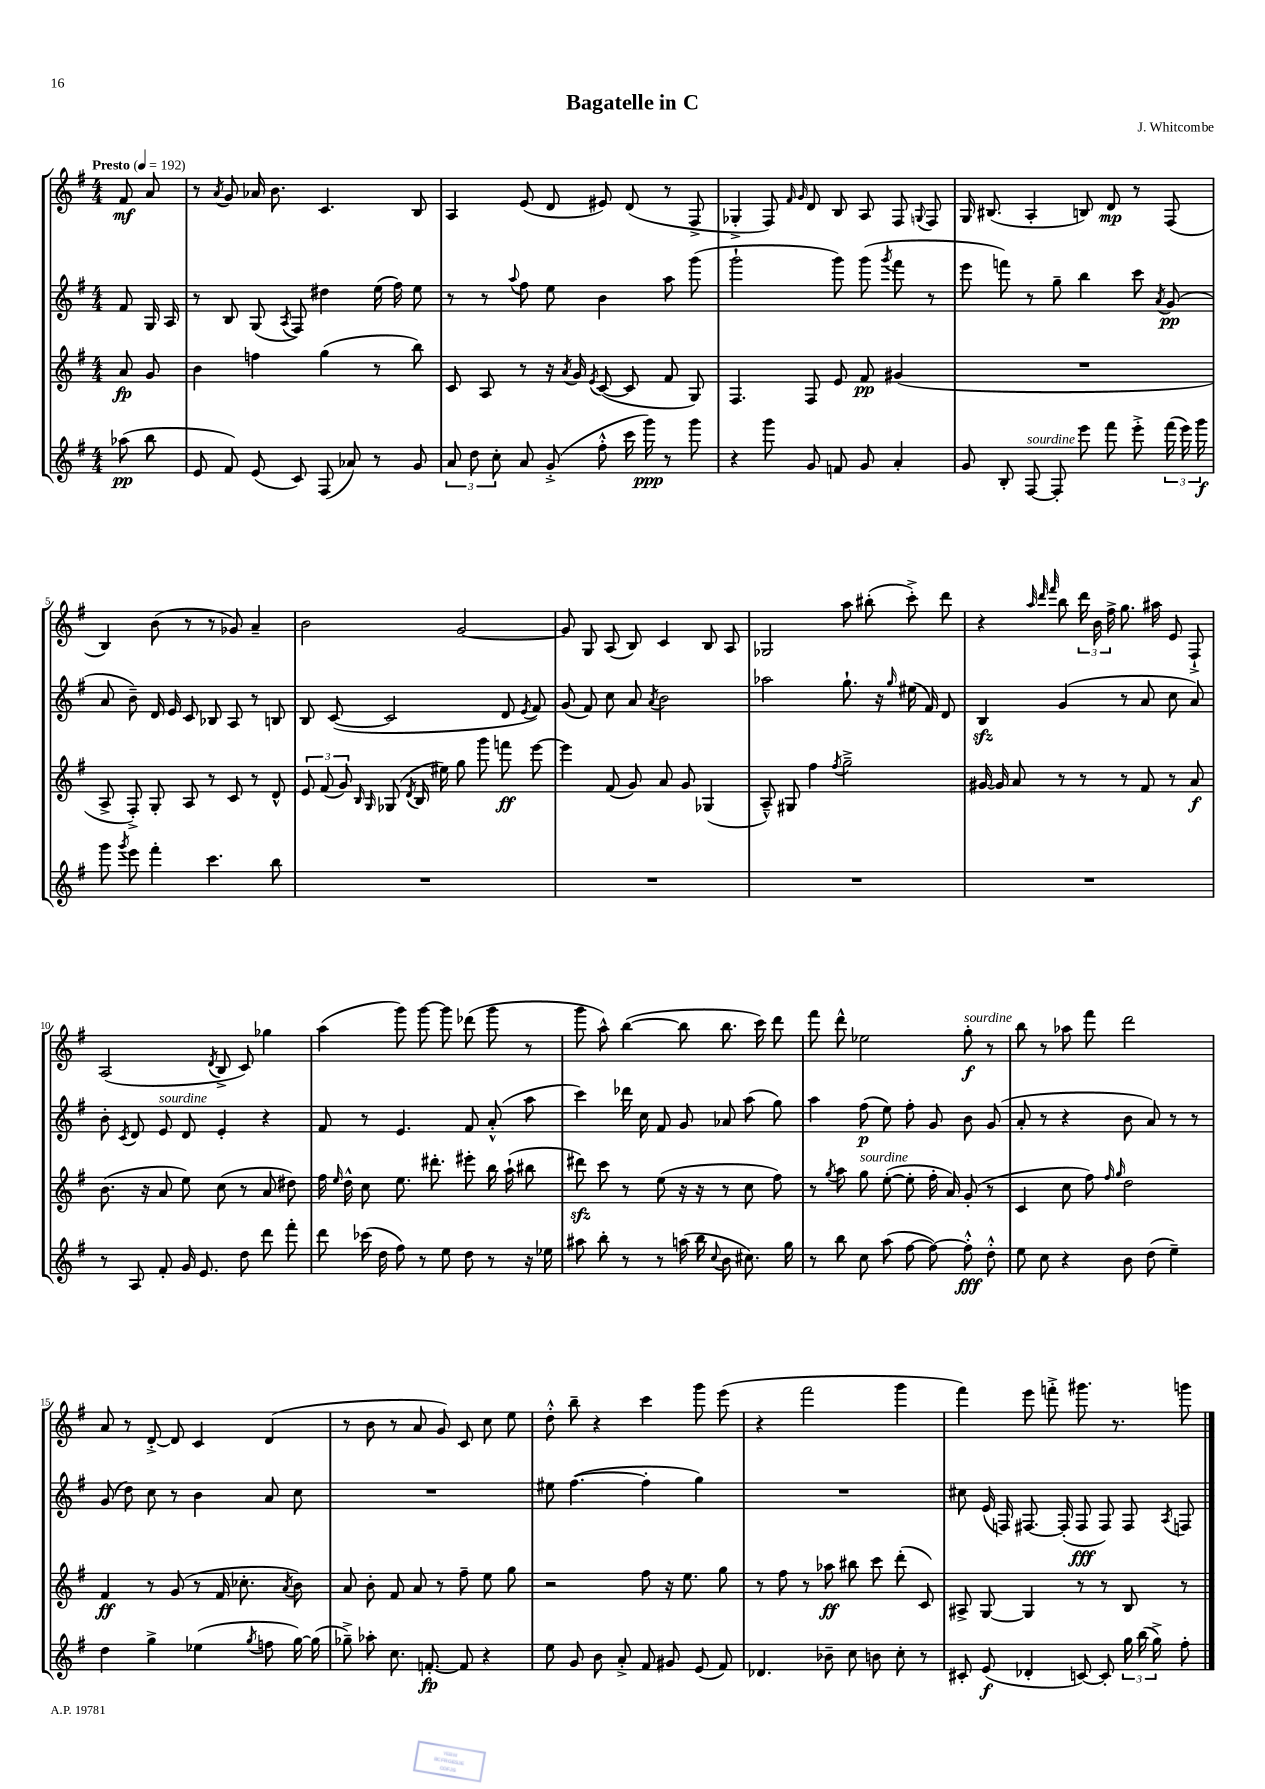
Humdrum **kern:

**kern	**dynam	**kern	**dynam	**kern	**dynam	**kern	**dynam
*part4	*part4	*part3	*part3	*part2	*part2	*part1	*part1
*staff4	*staff4	*staff3	*staff3	*staff2	*staff2	*staff1	*staff1
*clefG2	*	*clefG2	*	*clefG2	*	*clefG2	*
*k[f#]	*	*k[f#]	*	*k[f#]	*	*k[f#]	*
*M4/4	*	*M4/4	*	*M4/4	*	*M4/4	*
*MM192	*	*MM192	*	*MM192	*	*MM192	*
=	=	=	=	=	=	=	=
!	!	!	!	!	!	!LO:TX:a:B:t=Presto	!
(8aa-X\	pp	8a/	fp	8f#/	.	8f#/	mf
8bb\	.	8g/	.	16G/	.	8a/	.
.	.	.	.	16A/	.	.	.
=1	=1	=1	=1	=1	=1	=1	=1
8e/	.	4b\	.	8r	.	8r	.
.	.	.	.	.	.	8qa/	.
8f#/)	.	.	.	8B/	.	8g/	.
(8e/	.	4ffn\	.	(8G/	.	16a-X/	.
.	.	.	.	.	.	8.b\	.
.	.	.	.	8qA/	.	.	.
8c/)	.	.	.	8F#/)	.	.	.
(8F#/	.	(4gg\	.	4dd#X\	.	4.c/	.
8a-X/)	.	.	.	.	.	.	.
8r	.	8r	.	(16ee\	.	.	.
.	.	.	.	16ff#\)	.	.	.
8g/	.	8bb\)	.	8ee\	.	8B/	.
=2	=2	=2	=2	=2	=2	=2	=2
12a/	.	8c/	.	8r	.	4A/	.
12dd\	.	.	.	.	.	.	.
.	.	8A/	.	8r	.	.	.
12cc'\	.	.	.	.	.	.	.
.	.	.	.	8qqaa/	.	.	.
8a/	.	8r	.	8ff#\	.	(8e/	.
(8g'^/	.	16r	.	8ee\	.	8d/	.
.	.	8qa/	.	.	.	.	.
.	.	16g/	.	.	.	.	.
.	.	8qe/	.	.	.	.	.
8ff#'^^\	.	([8c/	.	4b\	.	8e#X/)	.
16ccc\	.	8c/]	.	.	.	(8d/	.
16ggg\)	ppp	.	.	.	.	.	.
8r	.	8f#/	.	8aa\	.	8r	.
8ggg\	.	8G/)	.	(8ggg\	.	8F#^/	.
=3	=3	=3	=3	=3	=3	=3	=3
4r	.	4.F#/	.	2ggg`\	.	4G-X'^/	.
8ggg\	.	.	.	.	.	8F#/)	.
.	.	.	.	.	.	16qqf#/	.
.	.	.	.	.	.	16qqg/	.
8g/	.	8F#/	.	.	.	8d/	.
8fn/	.	8e/	.	8ggg\)	.	8B/	.
8g/	.	8f#/	pp	(8ggg\	.	8A/	.
.	.	.	.	8qggg/	.	.	.
4a'/	.	(4g#X/	.	8fff#\	.	8F#/	.
.	.	.	.	.	.	8qqGn/	.
.	.	.	.	8r	.	8F#/	.
=4	=4	=4	=4	=4	=4	=4	=4
8g/	.	1r	.	8eee\	.	16G/	.
.	.	.	.	.	.	(8.B#X/	.
8B'/	.	.	.	8fffn\)	.	.	.
!LO:TX:a:i:t=sourdine	!	!	!	!	!	!	!
[8F#/	.	.	.	8r	.	4A'/	.
8F#'/]	.	.	.	8gg~\	.	.	.
8eee\	.	.	.	4bb\	.	8Bn/)	.
8fff#\	.	.	.	.	.	8d/	mp
8eee'^\	.	.	.	8ccc\	.	8r	.
.	.	.	.	8qa/	.	.	.
(24fff#\	.	.	.	(8g/	pp	(8F#/	.
24eee\)	.	.	.	.	.	.	.
24ggg\	f	.	.	.	.	.	.
!!LO:LB:g=z
=5	=5	=5	=5	=5	=5	=5	=5
8ggg\	.	8A^/	.	8a/	.	4B/)	.
8qggg/	.	.	.	.	.	.	.
8eee\	.	8F#'^/)	.	8b~\)	.	.	.
4fff#'\	.	8G'/	.	16d/	.	(8b\	.
.	.	.	.	16e/	.	.	.
.	.	8A/	.	8c/	.	8r	.
4.ccc\	.	8r	.	8B-X/	.	8r	.
.	.	8c/	.	8A/	.	8g-X/)	.
.	.	8r	.	8r	.	4a~/	.
8bb\	.	8d^^/	.	8Bn/	.	.	.
=6	=6	=6	=6	=6	=6	=6	=6
1r	.	12e/	.	8B/	.	2b\	.
.	.	(12f#/	.	.	.	.	.
.	.	.	.	([8c/	.	.	.
.	.	12g/)	.	.	.	.	.
.	.	16qqB/	.	.	.	.	.
.	.	16qqG/	.	.	.	.	.
.	.	(8G-X/	.	2c/]	.	.	.
.	.	8qd/	.	.	.	.	.
.	.	16B/	.	.	.	.	.
.	.	16ee#X\)	.	.	.	.	.
.	.	8gg\	.	.	.	[2g/	.
.	.	8ggg\	.	.	.	.	.
.	.	8fffn\	ff	8d/	.	.	.
.	.	.	.	8qe/	.	.	.
.	.	[8eee\	.	8f#/)	.	.	.
=7	=7	=7	=7	=7	=7	=7	=7
1r	.	4eee\]	.	(8g/	.	8g/]	.
.	.	.	.	8f#/)	.	8G/	.
.	.	(8f#/	.	8cc\	.	(8A/	.
.	.	8g/)	.	8a/	.	8B/)	.
.	.	.	.	8qa/	.	.	.
.	.	8a/	.	2b\	.	4c/	.
.	.	8g/	.	.	.	.	.
.	.	(4G-X/	.	.	.	8B/	.
.	.	.	.	.	.	8A/	.
=8	=8	=8	=8	=8	=8	=8	=8
1r	.	8A~^^/)	.	2aa-X\	.	2G-X/	.
.	.	8G#X/	.	.	.	.	.
.	.	4ff#\	.	.	.	.	.
.	.	8qff#/	.	.	.	.	.
.	.	2gg~^\	.	8.gg`\	.	8aa\	.
.	.	.	.	.	.	(8bb#X'\	.
.	.	.	.	16r	.	.	.
.	.	.	.	16qqgg/	.	.	.
.	.	.	.	(16ee#X\	.	8ccc'^\)	.
.	.	.	.	16f#/)	.	.	.
.	.	.	.	8d/	.	8ddd\	.
=9	=9	=9	=9	=9	=9	=9	=9
1r	.	[16g#X/	.	4Bzz/	.	4r	.
.	.	16g#/]	.	.	.	.	.
.	.	8a/	.	.	.	.	.
.	.	.	.	.	.	32qqaa/	.
.	.	.	.	.	.	32qqddd/	.
.	.	.	.	.	.	32qqfff#/	.
.	.	8r	.	(4g/	.	8bb\	.
.	.	8r	.	.	.	24ddd\	.
.	.	.	.	.	.	24b\	.
.	.	.	.	.	.	24ff#^\	.
.	.	8r	.	8r	.	8.gg\	.
.	.	8f#/	.	8a/	.	.	.
.	.	.	.	.	.	16aa#X\	.
.	.	8r	.	8cc\	.	8e/	.
.	.	8a/	f	8a/)	.	8F#`^/	.
!!LO:LB:g=z
=10	=10	=10	=10	=10	=10	=10	=10
8r	.	(8.b\	.	8b'\	.	(2A/	.
.	.	.	.	8qc/	.	.	.
8A/	.	.	.	8d/	.	.	.
.	.	16r	.	.	.	.	.
!	!	!	!	!LO:TX:a:i:t=sourdine	!	!	!
8f#'/	.	8a/	.	8e/	.	.	.
16g/	.	8ee\)	.	8d/	.	.	.
8.e/	.	.	.	.	.	.	.
.	.	.	.	.	.	8qd/	.
.	.	(8cc\	.	4e'/	.	8B^/	.
8dd\	.	8r	.	.	.	8c/)	.
8ddd\	.	8a/	.	4r	.	4gg-X\	.
8fff#'\	.	8dd#X\)	.	.	.	.	.
=11	=11	=11	=11	=11	=11	=11	=11
8ddd\	.	16ff#\	.	8f#/	.	(4aa\	.
.	.	16qqee/	.	.	.	.	.
.	.	16dd^^\	.	.	.	.	.
(16ccc-X\	.	8cc\	.	8r	.	.	.
16dd\	.	.	.	.	.	.	.
8ff#\)	.	8.ee\	.	4.e/	.	8ggg\)	.
8r	.	.	.	.	.	[8ggg\	.
.	.	8.ddd#X'\	.	.	.	.	.
8ee\	.	.	.	.	.	8ggg\]	.
8dd\	.	8eee#X'\	.	8f#/	.	(8ddd-X\	.
8r	.	16bb\	.	(8a'^^/	.	8ggg\	.
.	.	(16aa`\	.	.	.	.	.
16r	.	8bb#X\	.	8aa\	.	8r	.
16ee-X\	.	.	.	.	.	.	.
=12	=12	=12	=12	=12	=12	=12	=12
8aa#X\	.	8ddd#Xzz\)	.	4ccc\)	.	8ggg\	.
8bb'\	.	8ccc\	.	.	.	8aa^^\)	.
8r	.	8r	.	16ddd-X\	.	([4bb\	.
.	.	.	.	16cc\	.	.	.
8r	.	(8ee\	.	8f#/	.	.	.
(16aan\	.	16r	.	8g/	.	8bb\]	.
16bb\	.	16r	.	.	.	.	.
8qqcc/	.	.	.	.	.	.	.
8b\	.	8r	.	8a-X/	.	8.bb\	.
8.cc#X\)	.	8cc\	.	(8aa\	.	.	.
.	.	.	.	.	.	16ccc\)	.
.	.	8ff#\)	.	8gg\)	.	8ddd\	.
16gg\	.	.	.	.	.	.	.
=13	=13	=13	=13	=13	=13	=13	=13
8r	.	8r	.	4aa\	.	8fff#\	.
.	.	8qgg/	.	.	.	.	.
8bb\	.	8aa\	.	.	.	8ddd^^\	.
!	!	!LO:TX:a:i:t=sourdine	!	!	!	!	!
8cc\	.	8gg\	.	(8ff#\	p	2ee-X\	.
(8aa\	.	([8ee'\	.	8ee\)	.	.	.
[8ff#\	.	8ee'\]	.	8ff#'\	.	.	.
8ff#\_)	.	16ff#'\	.	8g/	.	.	.
.	.	16a/)	.	.	.	.	.
!	!	!	!	!	!	!LO:TX:a:i:t=sourdine	!
8ff#'^^\]	fff	(8g'/	.	8b\	.	8gg'\	f
8dd'^^\	.	8r	.	(8g/	.	8r	.
=14	=14	=14	=14	=14	=14	=14	=14
8ee\	.	4c/	.	8a'/	.	8bb\	.
8cc\	.	.	.	8r	.	8r	.
4r	.	8cc\	.	4r	.	8aa-X\	.
.	.	8ff#\)	.	.	.	8fff#\	.
.	.	16qqff#/	.	.	.	.	.
.	.	16qqgg/	.	.	.	.	.
8b\	.	2dd\	.	8b\	.	2ddd\	.
(8dd\	.	.	.	8a/)	.	.	.
4ee~\)	.	.	.	8r	.	.	.
.	.	.	.	8r	.	.	.
!!LO:LB:g=z
=15	=15	=15	=15	=15	=15	=15	=15
4dd\	.	4f#/	ff	(8g/	.	8a/	.
.	.	.	.	8dd\)	.	8r	.
4gg^\	.	8r	.	8cc\	.	[8d'^/	.
.	.	(8g/	.	8r	.	8d/]	.
(4ee-X\	.	8r	.	4b\	.	4c/	.
.	.	16f#/	.	.	.	.	.
.	.	8.cc-X'\	.	.	.	.	.
8qgg/	.	.	.	.	.	.	.
8ffn\	.	.	.	8a/	.	(4d/	.
.	.	8qa/	.	.	.	.	.
[16gg\)	.	8b\)	.	8cc\	.	.	.
(16gg\]	.	.	.	.	.	.	.
=16	=16	=16	=16	=16	=16	=16	=16
8gg-X~^\)	.	8a/	.	1r	.	8r	.
8aa-X'\	.	8b'\	.	.	.	8b\	.
8.cc\	.	8f#/	.	.	.	8r	.
.	.	8a/	.	.	.	8a/	.
[8.fn'/	fp	.	.	.	.	.	.
.	.	8r	.	.	.	8g/)	.
8f/]	.	8ff#~\	.	.	.	8c/	.
4r	.	8ee\	.	.	.	8cc\	.
.	.	8gg\	.	.	.	8ee\	.
=17	=17	=17	=17	=17	=17	=17	=17
8ee\	.	2r	.	8ee#X\	.	8dd'^^\	.
8g/	.	.	.	([4.ff#\	.	8bb~\	.
8b\	.	.	.	.	.	4r	.
8a'^/	.	.	.	.	.	.	.
8f#/	.	8ff#\	.	4ff#'\]	.	4ccc\	.
8g#X/	.	16r	.	.	.	.	.
.	.	8.ee\	.	.	.	.	.
(8e/	.	.	.	4gg\)	.	8ggg\	.
8f#/)	.	8gg\	.	.	.	(8eee\	.
=18	=18	=18	=18	=18	=18	=18	=18
4.d-X/	.	8r	.	1r	.	4r	.
.	.	8ff#\	.	.	.	.	.
.	.	8r	.	.	.	2fff#\	.
8b-X~\	.	8aa-X\	ff	.	.	.	.
8cc\	.	8bb#X\	.	.	.	.	.
8bn\	.	8ccc\	.	.	.	.	.
8cc'\	.	(8ddd'\	.	.	.	4ggg\	.
8r	.	8c/)	.	.	.	.	.
=19	=19	=19	=19	=19	=19	=19	=19
8c#X'/	.	8A#X^/	.	8cc#X\	.	4fff#\)	.
(8e/	f	[8G/	.	(16e/	.	.	.
.	.	.	.	16Fn/)	.	.	.
4d-X'/	.	4G/]	.	[8.F#X/	.	8eee\	.
.	.	.	.	.	.	8fffn'^\	.
.	.	.	.	(16F#'/]	.	.	.
[8cn/)	.	8r	.	8F#/	fff	8.ggg#X\	.
8c'/]	.	8r	.	8F#/)	.	.	.
.	.	.	.	.	.	8.r	.
24gg\	.	8B/	.	8F#/	.	.	.
(24bb\	.	.	.	.	.	.	.
24gg^\)	.	.	.	.	.	.	.
.	.	.	.	8qA/	.	.	.
8ff#'\	.	8r	.	8Fn/	.	8gggn\	.
==	==	==	==	==	==	==	==
*-	*-	*-	*-	*-	*-	*-	*-
